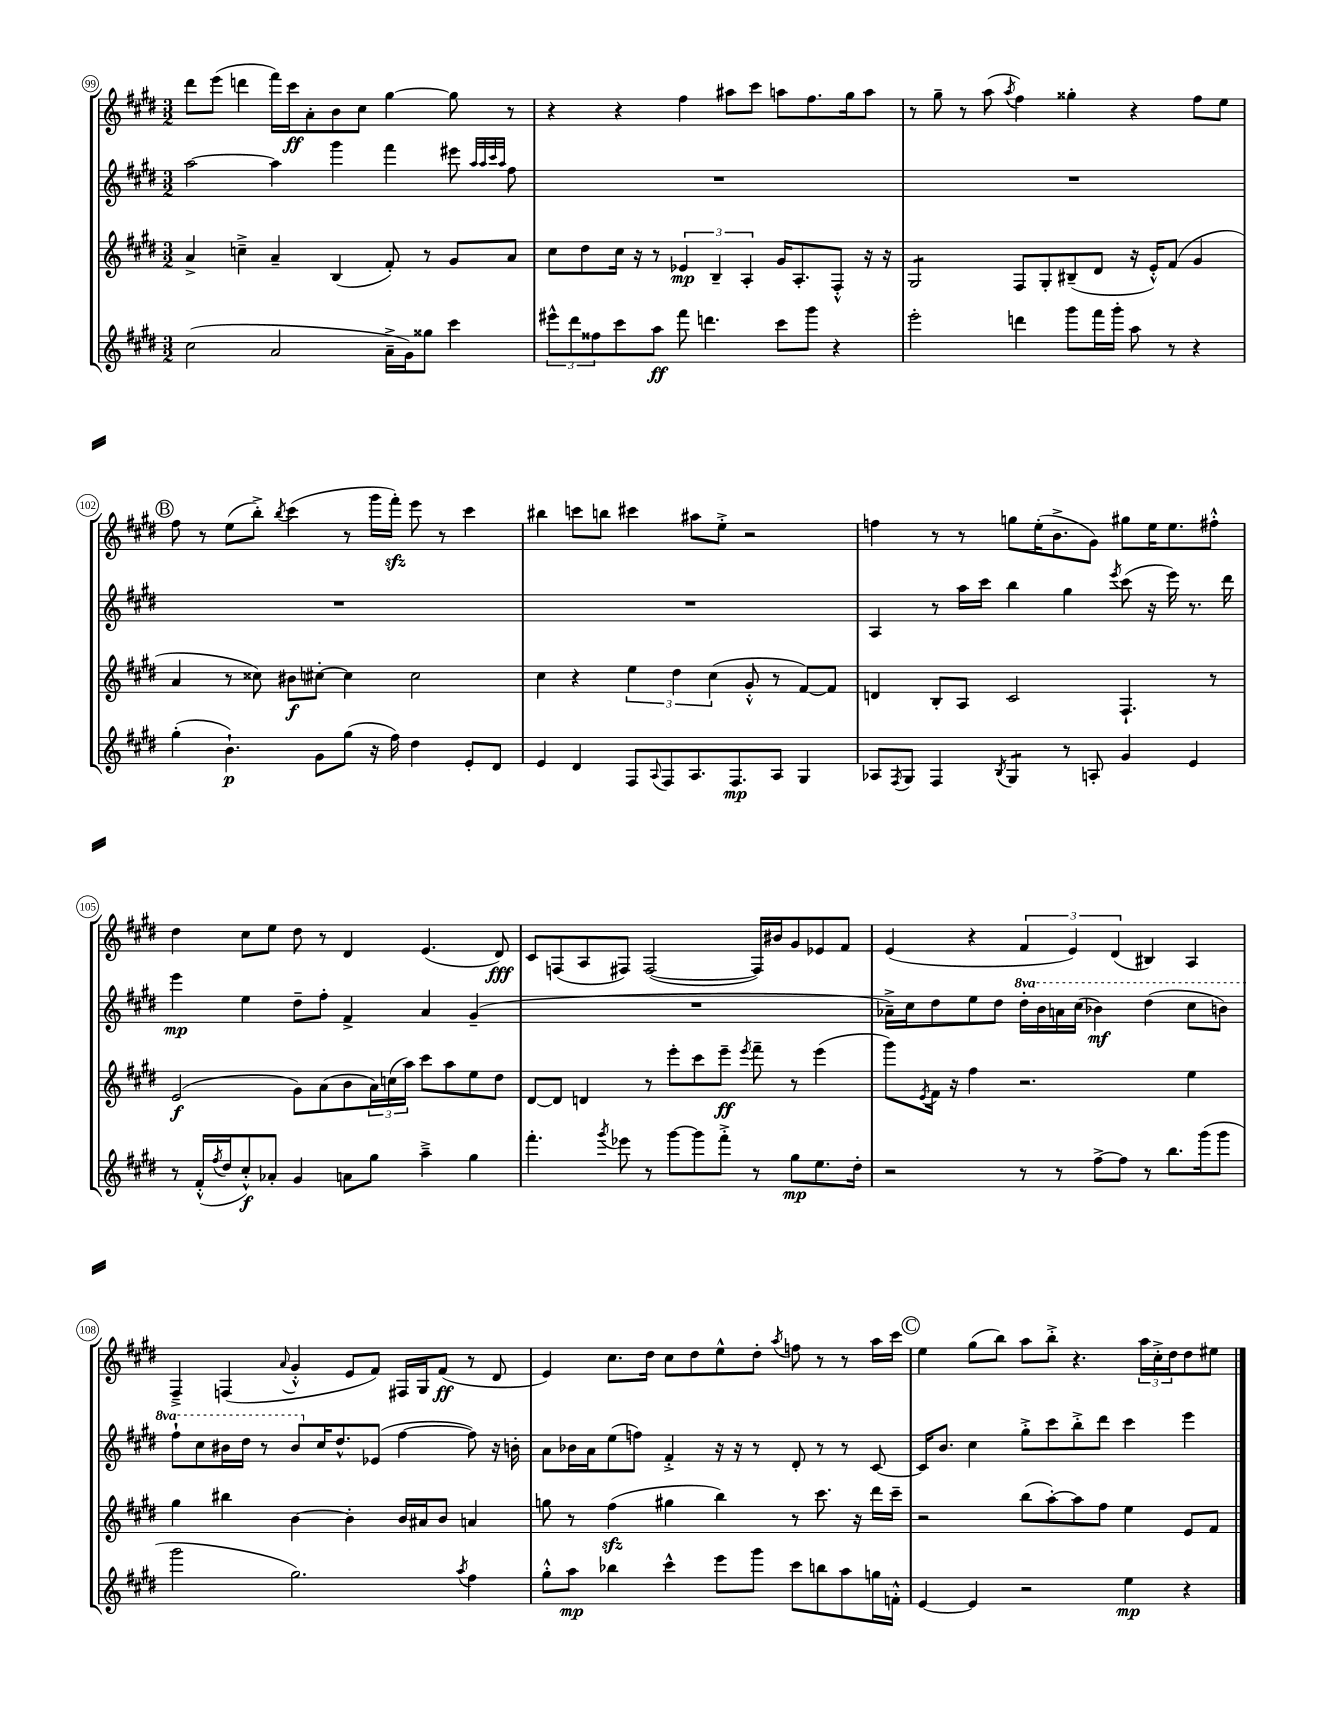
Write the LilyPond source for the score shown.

<<
\new StaffGroup <<
\new Staff = "s0" {
    \clef treble \key e \major \numericTimeSignature \time 3/2
    dis'''8 e'''8( d'''4 fis'''16) cis'''16\ff a'8-. b'8 cis''8 gis''4~ gis''8 r8 |
    r4 r4 fis''4 ais''8 cis'''8 a''8 fis''8. gis''16 a''8 |
    r8 gis''8-- r8 a''8( \acciaccatura { a''8 } fis''4) gisis''4-. r4 fis''8 e''8 |
    \mark \markup { \circle "B" } fis''8 r8 e''8( b''8-.->) \acciaccatura { b''8 } cis'''4( r8 gis'''16 fis'''16-.\sfz) e'''8 r8 cis'''4 |
    bis''4 c'''8 b''8 cis'''4 ais''8 e''8-.-> r2 |
    f''4 r8 r8 g''8 e''16-.( b'8.-> gis'8) gis''8 e''16 e''8. fis''8-.-^ |
    dis''4 cis''8 e''8 dis''8 r8 dis'4 e'4.( dis'8\fff) |
    cis'8 f8( a8 fis8) fis2~( fis16) bis'16 gis'8 ees'8 fis'8 |
    e'4( r4 \tuplet 3/2 { fis'4 e'4) dis'4( } bis4) a4 |
    fis4---> f4( \appoggiatura { a'8 } gis'4-.-^ e'8 fis'8) fis16 gis16 fis'8\ff( r8 dis'8 |
    e'4) cis''8. dis''16 cis''8 dis''8 e''8-^ dis''8-. \acciaccatura { a''8 } f''8 r8 r8 a''16 cis'''16 |
    \mark \markup { \circle "C" } e''4 gis''8( b''8) a''8 b''8-.-> r4. \tuplet 3/2 { a''16 cis''16-.-> dis''16 } dis''8 eis''8 \bar "|." |
}
\new Staff = "s1" {
    \clef treble \key e \major \numericTimeSignature \time 3/2 \set Staff.ottavationMarkups = #ottavation-simple-ordinals
    a''2~ a''4 gis'''4 fis'''4 eis'''8 \grace { a''32 a''32 cis'''32 a''32 } fis''8 |
    R1. |
    R1. |
    \mark \markup { \circle "B" } R1. |
    R1. |
    a4 r8 a''16 cis'''16 b''4 gis''4 \acciaccatura { e'''8 } cis'''8( r16 e'''16) r8. dis'''16 |
    e'''4\mp e''4 dis''8-- fis''8-. fis'4-> a'4 gis'4--( |
    R1. |
    aes'16--->) cis''16 dis''8 e''8 dis''8 \ottava #1 dis'''16-. b''16 a''!16 cis'''16( bes''4\mf) dis'''4( cis'''8 b''8) |
    fis'''8-! cis'''8 bis''16 dis'''16 r8 bis''8 \ottava #0 cis''16 dis''8.-^ ees'8( fis''4~ fis''8) r16 b'!16-. |
    a'8 bes'16 a'16 e''8( f''8) fis'4-.-> r16 r16 r8 dis'8-. r8 r8 cis'8~ |
    \mark \markup { \circle "C" } cis'16 b'8. cis''4 gis''8-.-> cis'''8 b''8-.-> dis'''8 cis'''4 e'''4 \bar "|." |
}
\new Staff = "s2" {
    \clef treble \key e \major \numericTimeSignature \time 3/2
    a'4-> c''4---> a'4-- b4( fis'8-.) r8 gis'8 a'8 |
    cis''8 dis''8 cis''16 r16 r8 \tuplet 3/2 { ees'4\mp b4-- a4-. } gis'16 a8.-. fis8-.-^ r16 r16 |
    gis2:8 fis8 gis8-. bis8--( dis'8 r16 e'16-.-^) fis'8( gis'4 |
    \mark \markup { \circle "B" } a'4 r8 cisis''8) bis'8\f cis''8~-. cis''4 cis''2 |
    cis''4 r4 \tuplet 3/2 { e''4 dis''4 cis''4( } gis'8-.-^ r8 fis'8~) fis'8 |
    d'4 b8-. a8 cis'2 fis4.-! r8 |
    e'2\f( gis'8) a'8( b'8 \tuplet 3/2 { a'16) c''16( a''16) } cis'''8 a''8 e''8 dis''8 |
    dis'8~ dis'8 d'4 r8 e'''8-. cis'''8 e'''8--\ff \acciaccatura { e'''8 } fis'''8-- r8 e'''4( |
    gis'''8) \acciaccatura { e'8 } fis'16 r16 fis''4 r2. e''4 |
    gis''4 bis''4 b'4~ b'4-. b'16 ais'16 b'8 a'4 |
    g''8 r8 fis''4\sfz( gis''4 b''4) r8 cis'''8. r16 dis'''16 cis'''16-- |
    \mark \markup { \circle "C" } r2 b''8( a''8~-.) a''8 fis''8 e''4 e'8 fis'8 \bar "|." |
}
\new Staff = "s3" {
    \clef treble \key e \major \numericTimeSignature \time 3/2
    cis''2( a'2 a'16---> gis'16) gisis''8 cis'''4 |
    \tuplet 3/2 { eis'''8-^ dis'''8 fisis''8 } cis'''8 a''8\ff fis'''8 d'''4. cis'''8 gis'''8 r4 |
    e'''2-. d'''4 gis'''8 fis'''16 gis'''16-. a''8 r8 r4 |
    \mark \markup { \circle "B" } gis''4-.( b'4.-!\p) gis'8 gis''8( r16 fis''16) dis''4 e'8-. dis'8 |
    e'4 dis'4 fis8 \appoggiatura { a8 } fis8 a8. fis8.\mp a8 gis4 |
    aes8 \acciaccatura { fis8 } gis8 fis4 \acciaccatura { b8 } gis4:8 r8 a8-. gis'4 e'4 |
    r8 fis'16-.-^( \acciaccatura { fis''8 } dis''16 cis''8-.-^\f) aes'8-. gis'4 a'8 gis''8 a''4---> gis''4 |
    fis'''4.-. \acciaccatura { gis'''8 } ees'''8 r8 gis'''8~ gis'''8 fis'''8-.-> r8 gis''8\mp e''8. dis''16-. |
    r2 r8 r8 fis''8~-> fis''8 r8 b''8. gis'''16( gis'''8 |
    gis'''2 gis''2.) \acciaccatura { a''8 } fis''4 |
    gis''8-.-^ a''8\mp bes''4 cis'''4-^ e'''8 gis'''8 cis'''8 b''8 a''8 g''16 f'16-.-^ |
    \mark \markup { \circle "C" } e'4~ e'4 r2 e''4\mp r4 \bar "|." |
}
>>
>>
\layout { \context { \Score currentBarNumber = #99 \override BarNumber.stencil = #(make-stencil-circler 0.1 0.3 ly:text-interface::print) } }
